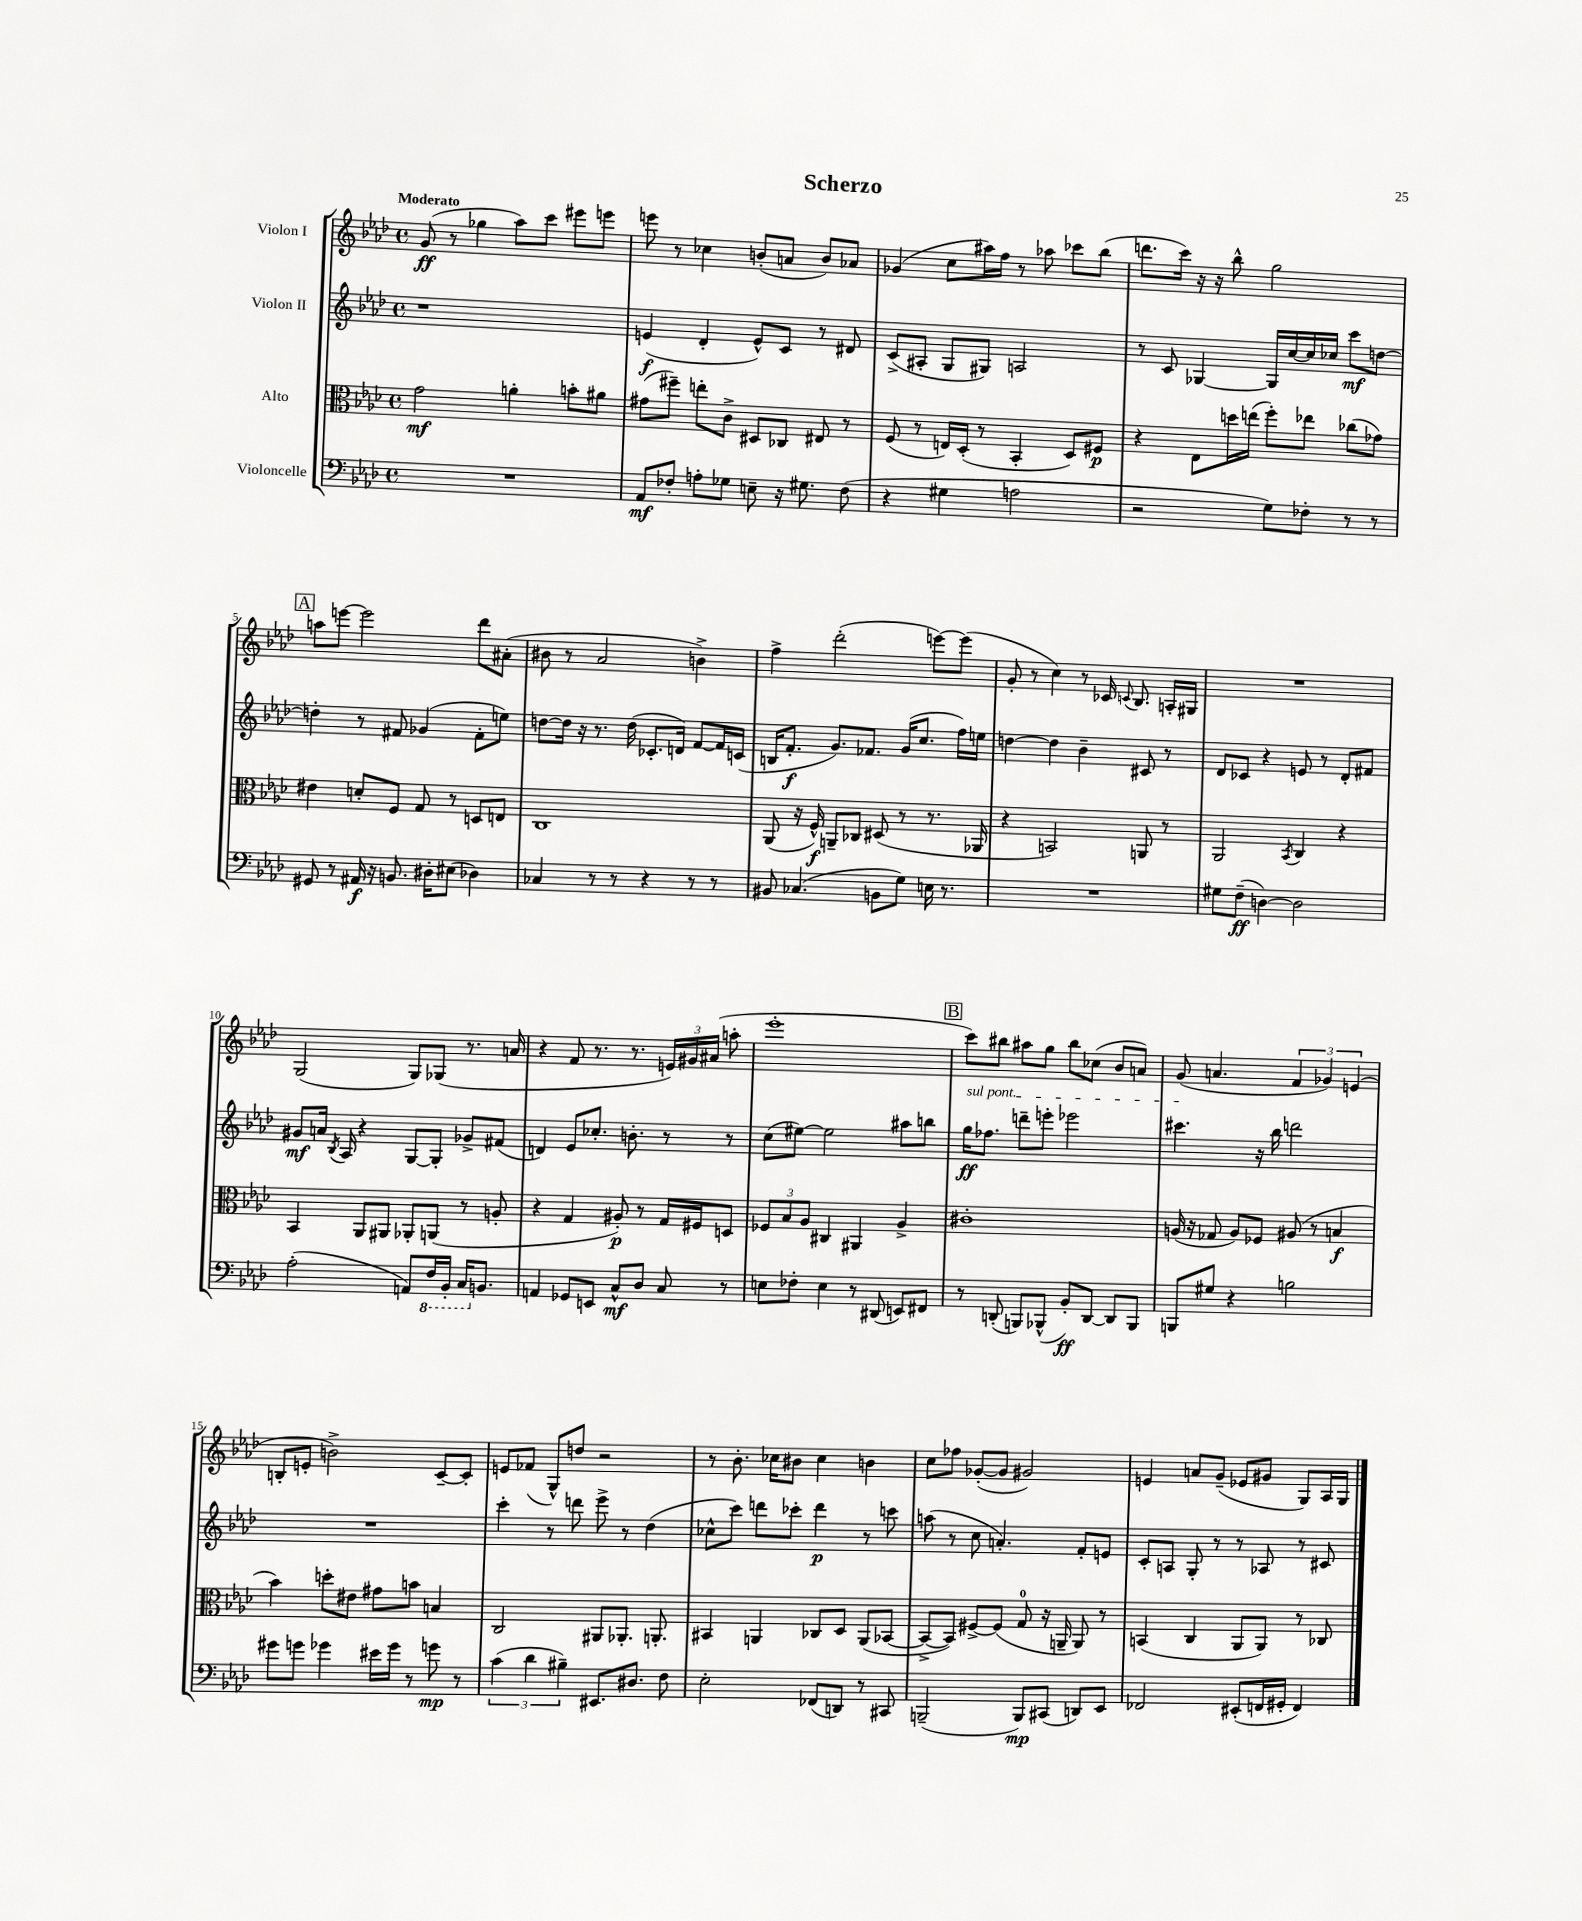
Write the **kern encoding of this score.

**kern	**kern	**kern	**kern
*staff4	*staff3	*staff2	*staff1
*clefF4	*clefC3	*clefG2	*clefG2
*k[b-e-a-d-]	*k[b-e-a-d-]	*k[b-e-a-d-]	*k[b-e-a-d-]
*M4/4	*M4/4	*M4/4	*M4/4
*met(c)	*met(c)	*met(c)	*met(c)
1r	2g	1r	(8g
.	.	.	8r
.	.	.	4gg-
.	4a'	.	8aa-)
.	.	.	8ccc
.	8b'	.	8eee#
.	8a#	.	8eee
=	=	=	=
8AA-	(8g#	(4e	8eee
8F-'	8ff#~)	.	8r
8A'	8ee'	4d-'	4cc-
8G-	8c^	.	.
8E~	8D#	8e^^)	(8b'
16r	8C-	8c	8a
8.G#	.	.	.
.	8E#	8r	8b)
(8F-	8r	8d#	8a-
=	=	=	=
4r	(8F	(8c^	(4g-
.	8r	8A#'	.
4G#	16E)	8G	8cc
.	(16D-'	.	.
.	8r	8G#)	16aa#)
.	.	.	16ff
2A	4BB-'	2A	8r
.	.	.	8aa-
.	8D-)	.	8ccc-
.	8F#	.	(8bb-
=	=	=	=
2r	4r	8r	8.ddd
.	.	8c	.
.	.	.	16ccc)
.	8E-	[4G-	16r
.	.	.	16r
.	16dd	.	8bb-^^
.	(16ee	.	.
8G)	8ff')	16G-]	2gg
.	.	[16cc	.
8F-'	8ee-	16cc]	.
.	.	16cc-	.
8r	(8cc-	8ccc	.
8r	8g-)	[8dd	.
=	=	=	=
8GG#	4e#	4dd']	8aa
8r	.	.	[8eee
16AA#	8d'	8r	2eee]
16r	.	.	.
8.BB	8F	8f#	.
.	8G	(4g-	.
16D#'	.	.	.
(8E#	8r	.	.
4D-)	8D	8f#'	8ddd-
.	8E	8ee)	(8a#'
=	=	=	=
4C-	1C	[8dd	8b#
.	.	16dd]	8r
.	.	16r	.
8r	.	8.r	2a-
8r	.	.	.
.	.	(16dd	.
4r	.	8.c-'	.
.	.	16d)	.
8r	.	[8f	4b^)
8r	.	16f]	.
.	.	(16c	.
=	=	=	=
8BB#	(8AA-	16B	4ff^
.	.	8.f'	.
(4.C-	16r	.	.
.	16F^^)	.	.
.	8AA~	8.g)	(2ddd-'
.	8C-	.	.
.	.	8.f-	.
8BB	(8D#	.	.
8G)	8r	(16g	.
.	.	8.cc	.
16E	8.r	.	[8eee)
8.r	.	.	.
.	.	16ff)	(8eee]
.	16AA-	16ee	.
=	=	=	=
1r	4r	[4dd	8g'
.	.	.	8r
.	2BB)	4dd]	4cc)
.	.	4b-~	8r
.	.	.	16c-
.	.	.	8qqc
.	.	.	8.B-
.	8AA	8c#	.
.	8r	8r	16A'
.	.	.	16G#
=	=	=	=
8G#	2AA-	8d-	1r
(8F~	.	8c-	.
[4D)	.	4r	.
.	8qBB-	.	.
2D]	4C	8e	.
.	.	8r	.
.	4r	8d-'	.
.	.	8f#	.
=	=	=	=
(2A-'	4BB-	8g#	(2G
.	.	16a	.
.	.	8qB-	.
.	.	16A-	.
.	8AA-	4r	.
.	8AA#	.	.
8AA)	8AA-'	[8G	8G)
16FF	(8AA	8G']	(8G-
16BBB-'	.	.	.
16CC	8r	8g-^	8.r
8.BB	.	.	.
.	8A'	(8f#	.
.	.	.	16a
=	=	=	=
4AA	4r	4d)	4r
8GG-	4G	8e-	8f
8EE	.	8.cc-'	8.r
8C^^	8A#')	.	.
.	.	8.b'	8.r
8D-	8r	.	.
8C	16G	8r	24e)
.	.	.	24g#
.	16F#	.	.
.	.	.	(24a#
8r	8D	8r	8aa'
=	=	=	=
8E	12F-	(8cc	1eee-'
.	12B-	.	.
8F-'	.	[8ee#)	.
.	12A-	.	.
4E	4C#	2ee#]	.
8r	4AA#	.	.
(8DD#	.	.	.
8EE)	4A-^	8aa#	.
8FF#	.	8bb	.
=	=	=	=
8r	1c#'	16gg	8ccc)
.	.	8.ff-	.
(8DD'	.	.	8bb#
8BBB)	.	8ddd~	8aa#
(8BBB-^^	.	8eee'	8gg
8BB-')	.	2eee-	8bb#
[8DD	.	.	(8cc-
8DD]	.	.	8b-
8BBB-	.	.	8a)
=	=	=	=
8BBB	(16A	4.ccc#	(8g
.	16r	.	.
8G#	8G-	.	4.a
4r	8A)	.	.
.	8F-	16r	.
.	.	16bb-	.
2B	(8A#	2ddd	6f
.	8r	.	.
.	.	.	6g-)
.	4B	.	.
.	.	.	(6e
=	=	=	=
8g#	4b-)	1r	8B'
8g	.	.	8e'
4g-	8dd'	.	2b^)
.	8e#	.	.
16e#	8g#	.	.
16g-	.	.	.
8r	8b	.	.
8g	4B	.	[8c~
8r	.	.	8c']
=	=	=	=
(6c	2C	4ccc'	8e
.	.	.	(8f-
6d-	.	.	.
.	.	8r	8G^^)
6B#~)	.	.	.
.	.	8ddd	8dd
8.EE#	8AA#	8eee-^	2r
.	8.AA-'	8r	.
8.D#	.	.	.
.	.	(4dd-	.
.	8.AA'	.	.
8F	.	.	.
=	=	=	=
2E-'	4BB#	8cc-^^	8r
.	.	8ccc)	8.b-'
.	4AA	8ddd	.
.	.	.	16cc-
.	.	8ccc-'	8b#
(8FF-	8C-	4ddd	4cc-
8DD)	8D-	.	.
8r	(8AA	8r	4b
8CC#	[8BB-	8ccc	.
=	=	=	=
(2BBB~	8BB-^_	(8aa	8cc
.	8BB-])	8r	8ff-
.	[8F#^	8cc	([8g-'
.	(8F#]	4.a')	8g-]
8BBB)	8G	.	2g#)
(8CC#	16r	.	.
.	16AA~	.	.
8DD)	8AA)	8f'	.
8EE-	8r	8e	.
=	=	=	=
2FF-	(4BB	8c'	4e
.	.	8A	.
.	4C	8G'	8a
.	.	8r	(8g~
(8EE#'	8AA-	8r	8e-
16FF	8AA-)	8A-	8g#
16GG#'	.	.	.
4FF)	8r	8r	8G)
.	8C-	8c#	16A-
.	.	.	16G
==	==	==	==
*-	*-	*-	*-
